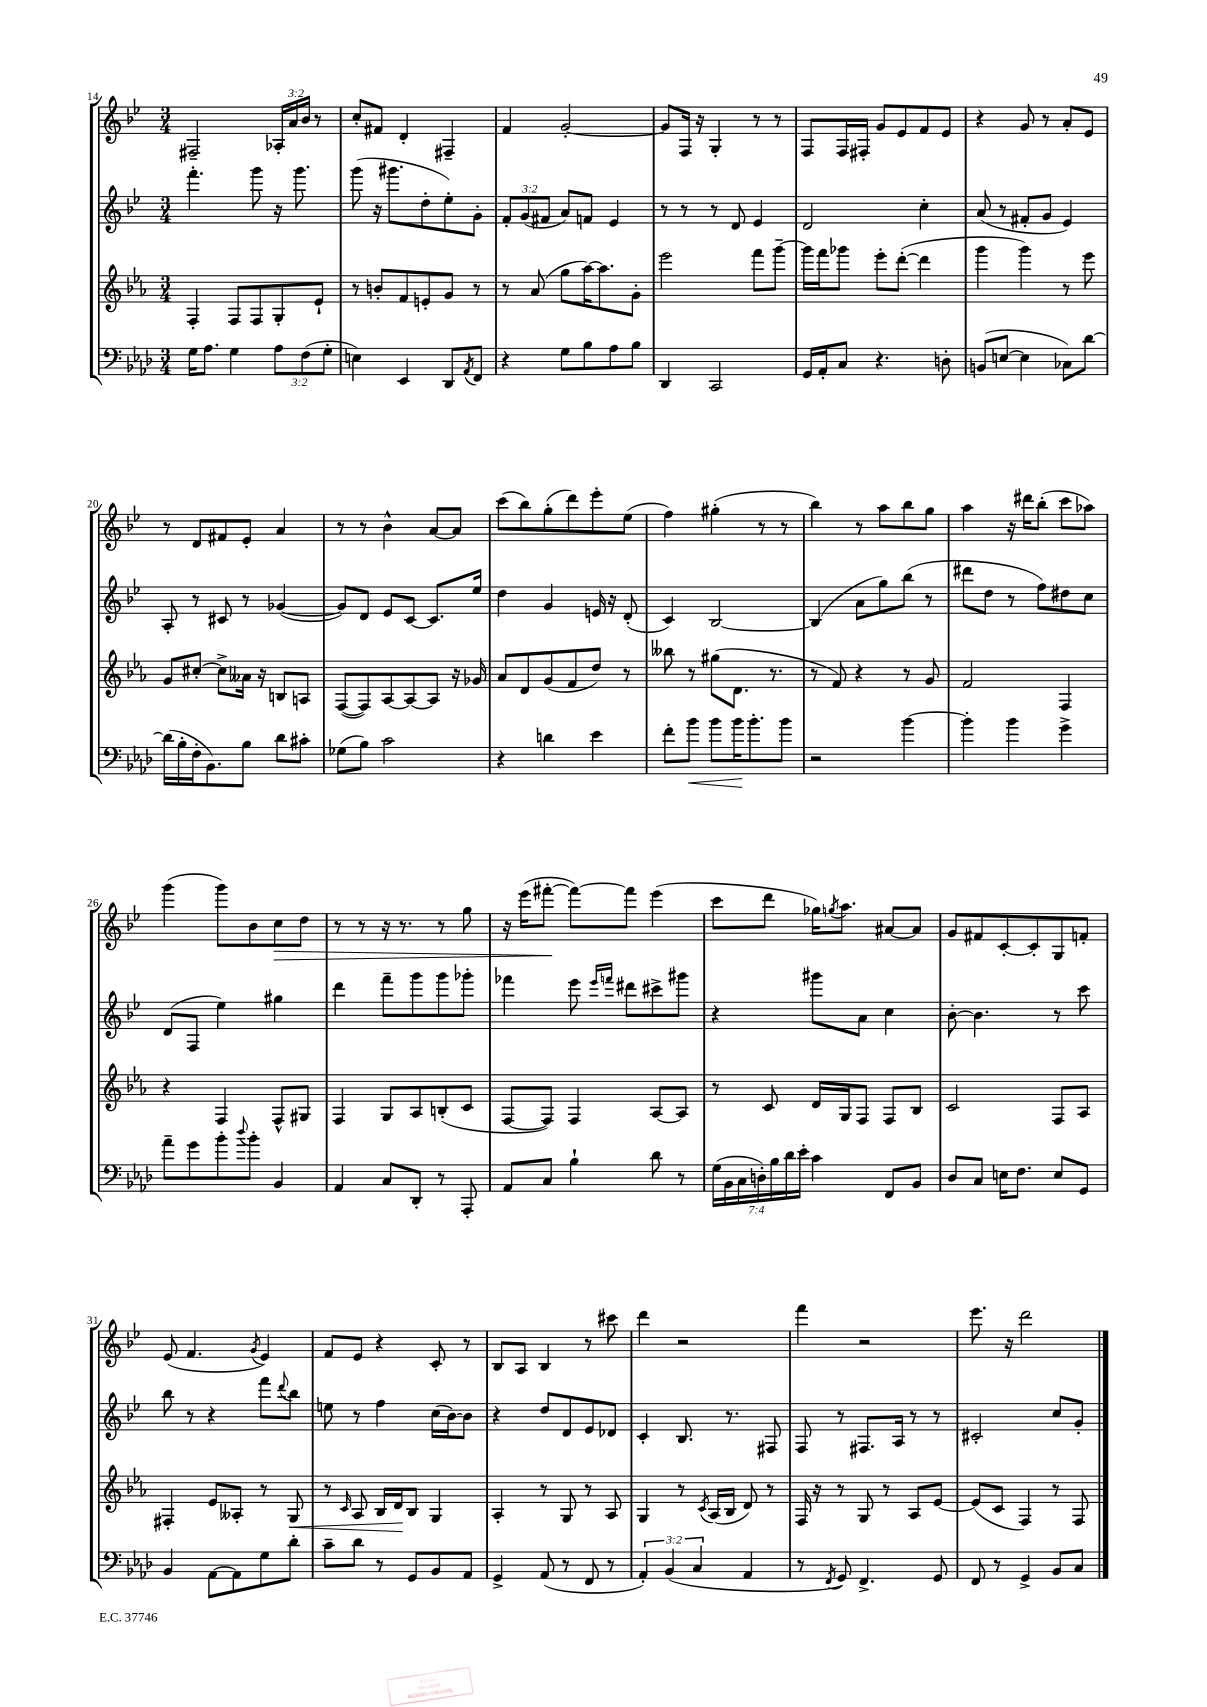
<<
\new StaffGroup <<
\new Staff = "s0" {
    \clef treble \key bes \major \numericTimeSignature \time 3/4 \override Staff.TupletNumber.text = #tuplet-number::calc-fraction-text
    fis2-- \tuplet 3/2 { aes16-. a'16 bes'16 } r8 |
    c''8-. fis'8 d'4-. fis4-- |
    f'4 g'2~-. |
    g'8 f16 r16 g4-. r8 r8 |
    f8 f16 fis16-. g'8 ees'8 f'8 ees'8 |
    r4 g'8 r8 a'8-. ees'8 |
    r8 d'8 fis'8 ees'8-. a'4 |
    r8 r8 bes'4-^ a'8~ a'8 |
    c'''8( bes''8) g''8-.( d'''8) ees'''8-. ees''8( |
    f''4) gis''4-.( r8 r8 |
    bes''4) r8 a''8 bes''8 g''8 |
    a''4 r16 dis'''16 bes''8-.( c'''8 aes''8) |
    g'''4( g'''8) bes'8 c''8\> d''8 |
    r8 r8 r16 r8. r8 g''8 |
    r16 ees'''16( fis'''8~-.\! fis'''8~) fis'''8 ees'''4( |
    c'''8 d'''8 ges''16) \acciaccatura { g''8 } a''8. ais'8~ ais'8 |
    g'8 fis'8 c'8~-. c'8-. g8 f'8-. |
    ees'8( f'4. \acciaccatura { g'8 } ees'4) |
    f'8 ees'8 r4 c'8-. r8 |
    bes8 a8 bes4 r8 cis'''8 |
    d'''4 r2 |
    f'''4 r2 |
    ees'''8. r16 d'''2 \bar "|." |
}
\new Staff = "s1" {
    \clef treble \key bes \major \numericTimeSignature \time 3/4 \override Staff.TupletNumber.text = #tuplet-number::calc-fraction-text
    f'''4.-. g'''8 r16 g'''8. |
    g'''8( r16 gis'''8. d''8-. ees''8-.) g'8-. |
    \tuplet 3/2 { f'8-. g'8( fis'8 } a'8) f'8 ees'4 |
    r8 r8 r8 d'8 ees'4 |
    d'2 c''4-. |
    a'8( r8 fis'8-. g'8 ees'4) |
    a8-. r8 cis'8 r8 ges'4~( |
    ges'8) d'8 ees'8 c'8~ c'8. ees''16 |
    d''4 g'4 e'16 r16 d'8-.( |
    c'4) bes2~ |
    bes4( a'8 g''8) bes''8( r8 |
    dis'''8 d''8 r8 f''8) dis''8 c''8 |
    d'8( f8 ees''4) gis''4 |
    d'''4 f'''8-- g'''8 g'''8 ges'''8-. |
    fes'''4 ees'''8 \grace { ees'''16 f'''16 } dis'''8 cis'''8-> gis'''8 |
    r4 gis'''8 a'8 c''4 |
    bes'8~-. bes'4. r8 c'''8 |
    bes''8 r8 r4 f'''8 \appoggiatura { d'''8 } bes''8 |
    e''8 r8 f''4 c''16( bes'16~) bes'8 |
    r4 d''8 d'8 ees'8 des'8 |
    c'4-. bes8. r8. fis8 |
    f8 r8 fis8. a16 r8 r8 |
    cis'2-. c''8 g'8-. \bar "|." |
}
\new Staff = "s2" {
    \clef treble \key ees \major \numericTimeSignature \time 3/4
    f4-. f8 f8 g8-. ees'8-! |
    r8 b'8-. f'8 e'8-. g'8 r8 |
    r8 aes'8( g''8 aes''16~) aes''8. g'8-. |
    ees'''2 f'''8 g'''8~-- |
    g'''16 f'''16 ges'''8 ees'''8-. d'''8~-.( d'''4 |
    g'''4 g'''4) r8 ees'''8 |
    g'8 cis''8~-. cis''8-> aeses'16 r16 b8 a8 |
    f8~( f8) aes8~ aes8~ aes8 r16 ges'16 |
    aes'8 d'8 g'8( f'8 d''8) r8 |
    beses''8 r8 gis''8( d'8. r8. |
    r8 f'8) r4 r8 g'8 |
    f'2 f4 |
    r4 f4 f8-^ gis8 |
    f4 g8 aes8 b8-.( c'8 |
    f8~ f8) f4 aes8~ aes8 |
    r8 c'8 d'16 g16 f8 f8 bes8 |
    c'2 f8 aes8 |
    fis4-. ees'8 aeses8-. r8 g8\< |
    r8 \grace { c'16 } aes8 bes16 d'16\! bes8 g4 |
    aes4-. r8 g8 r8 aes8 |
    g4 r8 \acciaccatura { c'8 } aes16( bes16 d'8) r8 |
    f16 r16 r8 g8 r8 aes8 ees'8~ |
    ees'8( c'8 f4) r8 f8 \bar "|." |
}
\new Staff = "s3" {
    \clef bass \key aes \major \numericTimeSignature \time 3/4 \override Staff.TupletNumber.text = #tuplet-number::calc-fraction-text
    g16 aes8. g4 \tuplet 3/2 { aes8 f8( g8-. } |
    e4) ees,4 des,8 \acciaccatura { aes,8 } f,8 |
    r4 g8 bes8 aes8 bes8 |
    des,4 c,2 |
    g,16 aes,16-. c8 r4. d8-. |
    b,8( e8~ e4 ces8) des'8~ |
    des'16( bes16-. f16-. bes,8.) bes8 des'8 cis'8-. |
    ges8( bes8) c'2 |
    r4 d'4 ees'4 |
    f'8-. bes'8\< bes'8 bes'16\! bes'8.-. bes'8 |
    r2 bes'4~ |
    bes'4-. bes'4 g'4-> |
    aes'8-- g'8 bes'8-. \appoggiatura { des''8 } bes'8-. bes,4 |
    aes,4 c8 des,8-. r8 aes,,8-. |
    aes,8 c8 bes4-! des'8 r8 |
    \tuplet 7/4 { g16( bes,16 c16 d16-.) bes16 des'16 ees'16-. } c'4 f,8 bes,8 |
    des8 c8 e16 f8. e8 g,8 |
    bes,4 aes,8~ aes,8 g8 des'8-. |
    c'8-- des'8 r8 g,8 bes,8 aes,8 |
    g,4-> aes,8( r8 f,8 r8 |
    \tuplet 3/2 { aes,4-.) bes,4( c4 } aes,4 |
    r8 \acciaccatura { f,8 } g,8) f,4.-> g,8 |
    f,8 r8 g,4-> bes,8 c8 \bar "|." |
}
>>
>>
\layout { \context { \Score currentBarNumber = #14 } }
